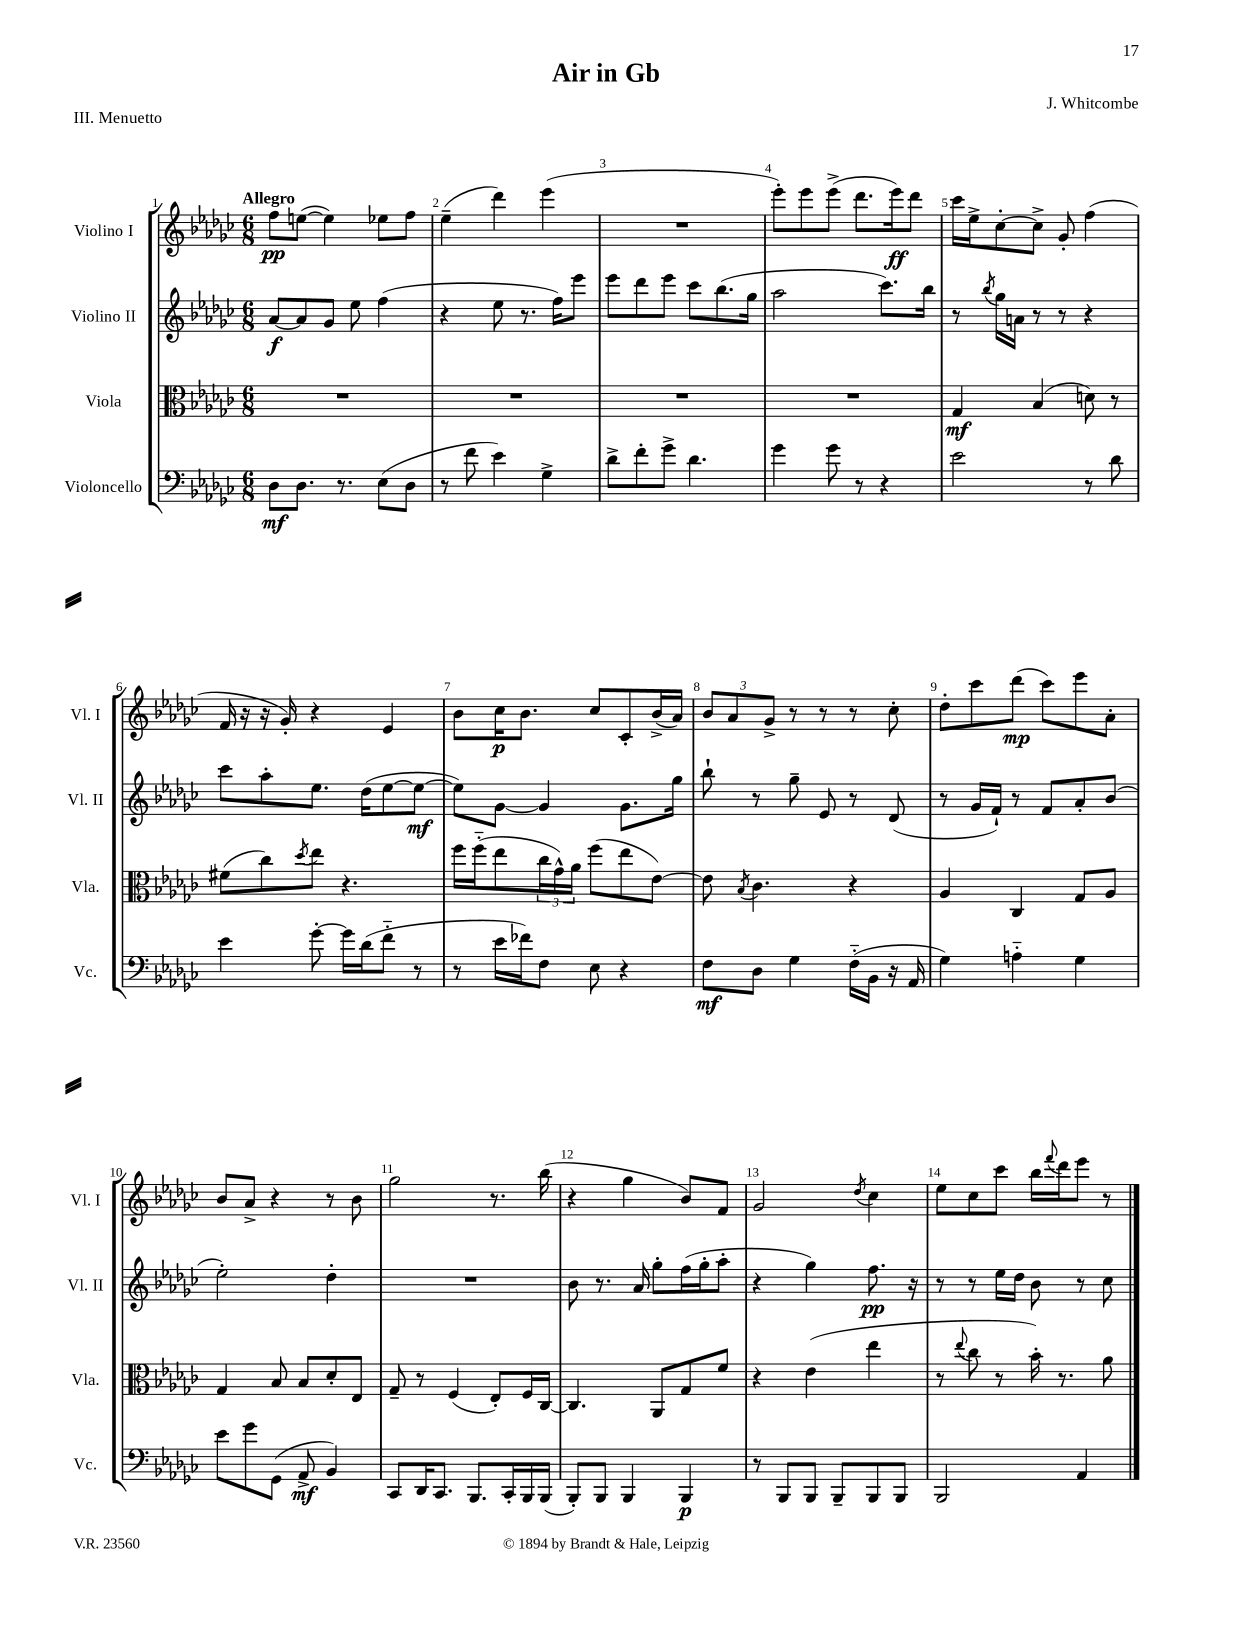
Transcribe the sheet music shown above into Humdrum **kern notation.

**kern	**kern	**kern	**kern
*staff4	*staff3	*staff2	*staff1
*clefF4	*clefC3	*clefG2	*clefG2
*k[b-e-a-d-g-c-]	*k[b-e-a-d-g-c-]	*k[b-e-a-d-g-c-]	*k[b-e-a-d-g-c-]
*M6/8	*M6/8	*M6/8	*M6/8
8D-	2.r	[8a-	8ff
8.D-	.	8a-]	([8ee
.	.	8g-	4ee])
8.r	.	.	.
.	.	8ee-	.
(8E-	.	(4ff	8ee-
8D-	.	.	8ff
=	=	=	=
8r	2.r	4r	(4ee-~
8f	.	.	.
4e-)	.	8ee-	4ddd-)
.	.	8.r	.
4G-^	.	.	(4eee-
.	.	16ff)	.
.	.	8eee-	.
=	=	=	=
8d-^	2.r	8eee-	2.r
8f'	.	8ddd-	.
8g-^	.	8eee-	.
4.d-	.	8ccc-	.
.	.	(8.bb-	.
.	.	16gg-	.
=	=	=	=
4g-	2.r	2aa-	8eee-')
.	.	.	8eee-
8g-	.	.	(8eee-^
8r	.	.	8.ddd-
4r	.	8.ccc-)	.
.	.	.	16eee-)
.	.	.	8ddd-
.	.	16bb-	.
=	=	=	=
2e-	4G-	8r	16ccc-
.	.	.	16ee-^
.	.	8qbb-	.
.	.	16gg-	[8cc-'
.	.	16a	.
.	(4B-	8r	8cc-^]
.	.	8r	8g-'
8r	8d)	4r	(4ff
8d-	8r	.	.
=	=	=	=
4e-	(8f#	8ccc-	16f
.	.	.	16r
.	8cc-)	8aa-'	16r
.	.	.	16g-')
.	8qdd-	.	.
[8g-'	8ee-	8.ee-	4r
16g-]	4.r	.	.
(16d-	.	(16dd-	.
8f'~	.	[8ee-	4e-
8r	.	8ee-_	.
=	=	=	=
8r	16ff	8ee-])	8b-
.	(16ff'~	.	.
16e-	8ee-	[8g-	16cc-
16f-)	.	.	8.b-
8F	24cc-	4g-]	.
.	24g-^^)	.	.
.	24a-	.	.
8E-	(8ff	.	8cc-
4r	8ee-	8.g-	8c-'
.	[8e-)	.	(16b-^
.	.	16gg-	16a-)
=	=	=	=
8F	8e-]	8bb-`	12b-
.	.	.	12a-
.	8qB-	.	.
8D-	4.c-	8r	.
.	.	.	12g-^
4G-	.	8gg-~	8r
.	.	8e-	8r
(16F'~	4r	8r	8r
16BB-	.	.	.
16r	.	(8d-	8cc-'
16AA-	.	.	.
=	=	=	=
4G-)	4A-	8r	8dd-'
.	.	16g-	8ccc-
.	.	16f`)	.
4A'~	4C-	8r	(8ddd-
.	.	8f	8ccc-)
4G-	8G-	8a-'	8eee-
.	8A-	(8b-	8a-'
=	=	=	=
8e-	4G-	2ee-')	8b-
8g-	.	.	8a-^
(8GG-	8B-	.	4r
8AA-^	8B-	.	.
4BB-)	8d-'	4dd-'	8r
.	8E-	.	8b-
=	=	=	=
8CC-	8G-~	2.r	2gg-
16DD-	8r	.	.
8.CC-	.	.	.
.	(4F	.	.
8.BBB-	.	.	.
.	8E-')	.	8.r
16CC-'	.	.	.
16BBB-	16F	.	.
(16BBB-	[16C-	.	(16bb-
=	=	=	=
8BBB-')	4.C-]	8b-	4r
8BBB-	.	8.r	.
4BBB-	.	.	4gg-
.	.	16a-	.
.	8AA-	8gg-'	.
4BBB-	8G-	(16ff	8b-)
.	.	16gg-'	.
.	8f	8aa-'	8f
=	=	=	=
8r	4r	4r	2g-
8BBB-	.	.	.
8BBB-	(4e-	4gg-)	.
8BBB-~	.	.	.
.	.	.	8qdd-
8BBB-	4ee-	8.ff	4cc-
8BBB-	.	.	.
.	.	16r	.
=	=	=	=
2BBB-	8r	8r	8ee-
.	8qqee-	.	.
.	8cc-	8r	8cc-
.	8r	16ee-	8ccc-
.	.	16dd-	.
.	16b-')	8b-	16bb-
.	.	.	8qqfff
.	8.r	.	16ddd-
4AA-	.	8r	8eee-
.	8a-	8cc-	8r
==	==	==	==
*-	*-	*-	*-
